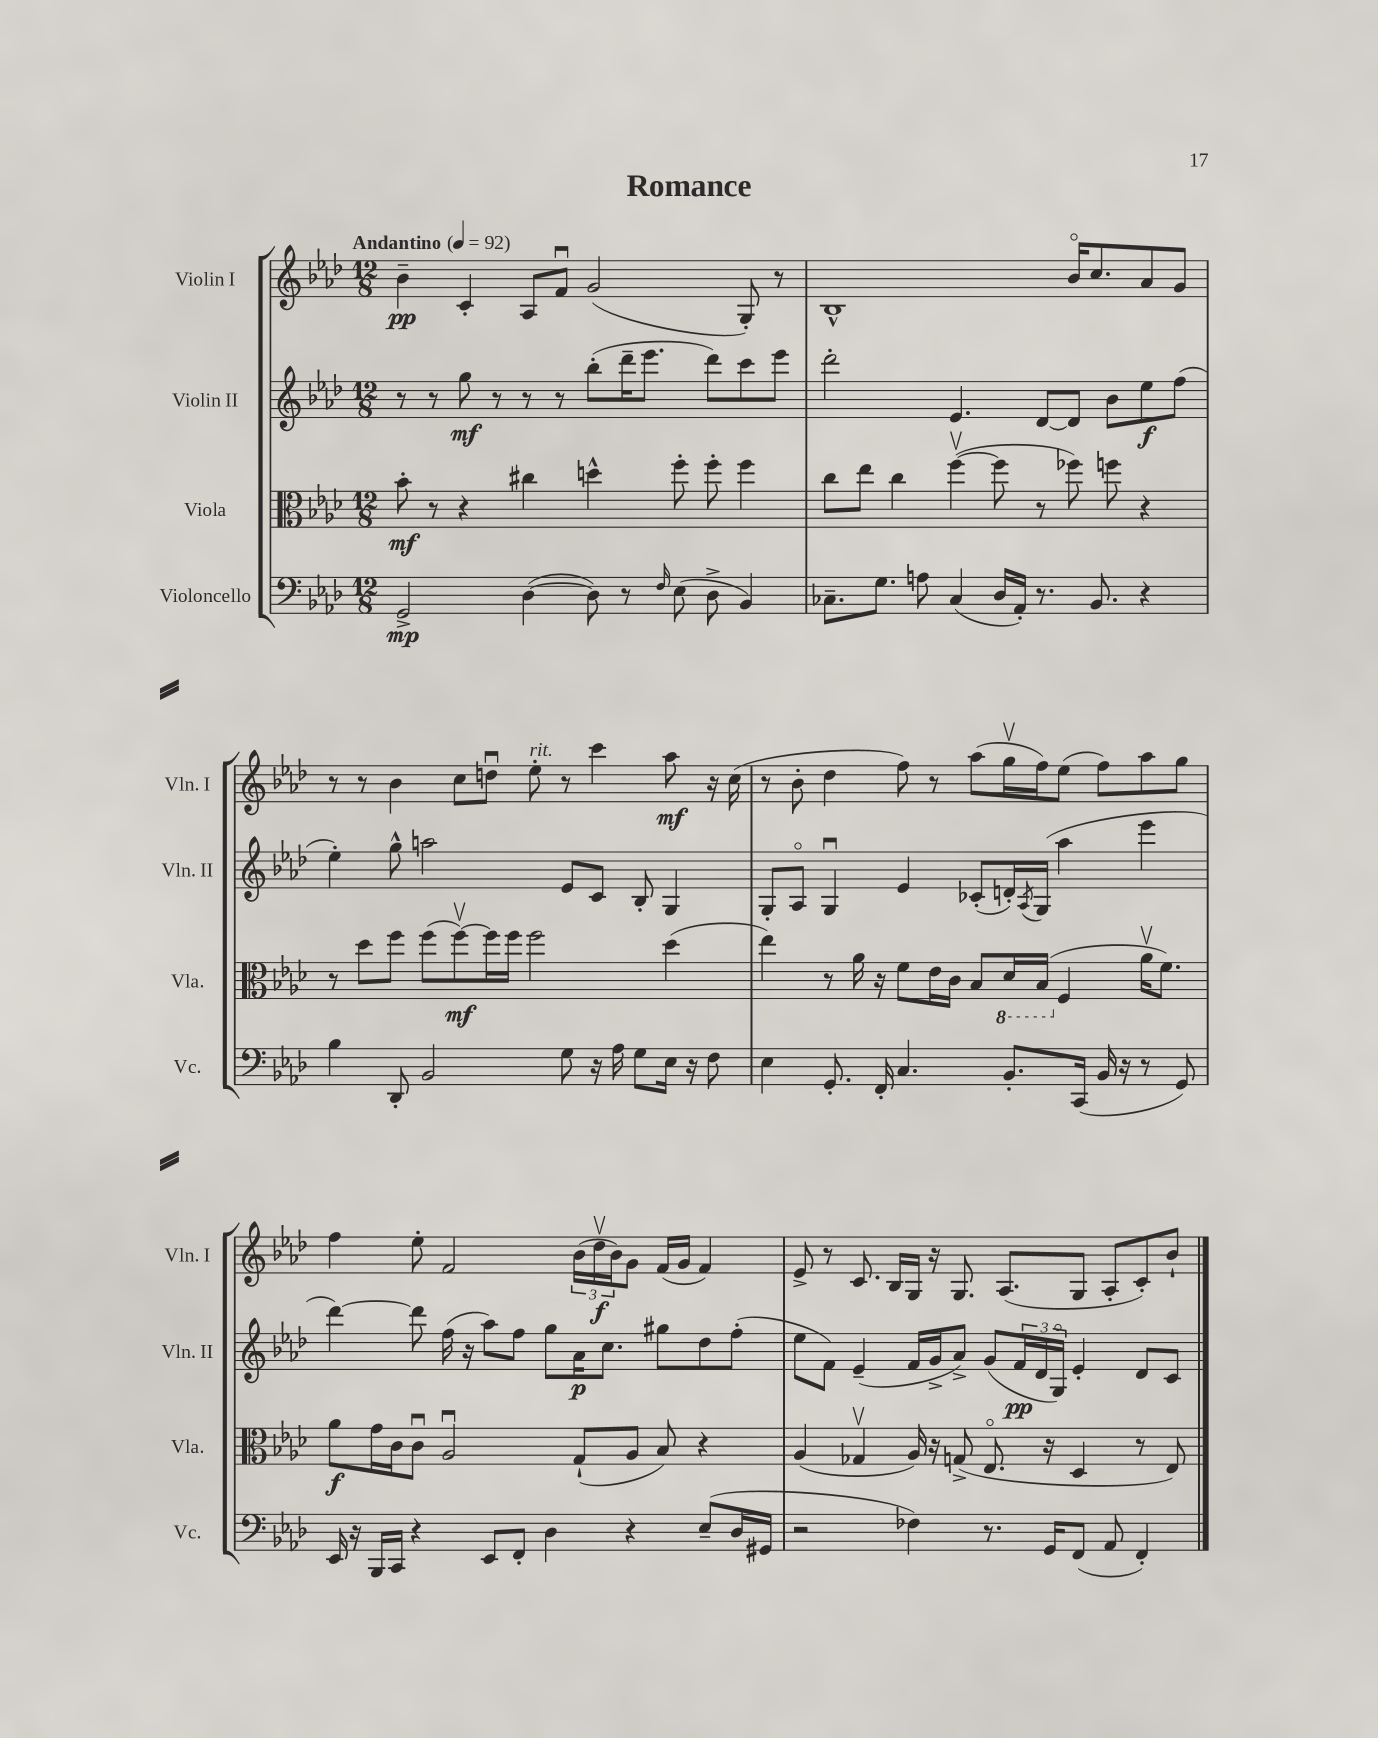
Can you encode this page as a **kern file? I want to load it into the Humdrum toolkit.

**kern	**kern	**kern	**kern
*staff4	*staff3	*staff2	*staff1
*clefF4	*clefC3	*clefG2	*clefG2
*k[b-e-a-d-]	*k[b-e-a-d-]	*k[b-e-a-d-]	*k[b-e-a-d-]
*M12/8	*M12/8	*M12/8	*M12/8
*MM92	*MM92	*MM92	*MM92
2GG^	8b-'	8r	4b-~
.	8r	8r	.
.	4r	8gg	4c'
.	.	8r	.
([4D-	4cc#	8r	8A-
.	.	8r	8fu
8D-])	4dd^^	(8bb-'	(2g
8r	.	16ddd-~	.
.	.	8.eee-	.
16qqF	.	.	.
(8E-	8ff'	.	.
8D-^	8ff'	8ddd-)	.
4BB-)	4ff	8ccc	8G')
.	.	8eee-	8r
=	=	=	=
8.C-~	8cc	2ddd-'	1B-^^
.	8ee-	.	.
8.G	.	.	.
.	4cc	.	.
8A	.	.	.
(4C-	([4ffv	4.e-	.
16D-	8ff]	.	.
16AA-')	.	.	.
8.r	8r	[8d-	.
.	8ff-)	8d-]	16b-o
8.BB-	.	.	8.cc
.	8ff	8b-	.
4r	4r	8ee-	8a-
.	.	(8ff	8g
=	=	=	=
4B-	8r	4ee-')	8r
.	8dd-	.	8r
8DD-'	8ff	8gg^^	4b-
2BB-	(8ff	2aa	.
.	[8ffv)	.	8cc
.	16ff]	.	8ddu
.	16ff	.	.
.	2ff	.	8ee-'
8G	.	8e-	8r
16r	.	8c	4ccc
16A-	.	.	.
8G	.	8B-'	.
16E-	(4dd-	4G	8aa-
16r	.	.	.
8F	.	.	16r
.	.	.	(16cc
=	=	=	=
4E-	4ee-)	8G'	8r
.	.	8A-o	8b-'
8.GG'	8r	4Gu	4dd-
.	16a-	.	.
16FF'	16r	.	.
4.C	8f	4e-	8ff)
.	16e-	.	8r
.	16c	.	.
.	8B-	(8c-'	(8aa-
8.BB-'	16D-	16d')	16ggv
.	.	8qA-	.
.	(16BB-	(16G	16ff)
.	4F	4aa-	(8ee-
(16CC	.	.	.
16BB-	.	.	8ff)
16r	.	.	.
8r	16a-v	4eee-	8aa-
.	8.f)	.	.
8GG)	.	.	8gg
=	=	=	=
16EE-	8a-	[4ddd-)	4ff
16r	.	.	.
16BBB-	16g	.	.
16CC	16c	.	.
4r	8cu	8ddd-]	8ee-'
.	2A-u	(16ff	2f
.	.	16r	.
8EE-	.	8aa-)	.
8FF'	.	8ff	.
4D-	.	8gg	.
.	(8G`	16a-	(24b-
.	.	.	24dd-v
.	.	8.cc	.
.	.	.	24b-)
4r	8A-	.	8g
.	8B-)	8gg#	(16f
.	.	.	16g
(8E-~	4r	8dd-	4f)
16D-	.	(8ff'	.
16GG#	.	.	.
=	=	=	=
2r	(4A-	8ee-	8e-^
.	.	8f)	8r
.	4G-v	(4e-~	8.c
.	.	.	16B-
4F-)	16A-)	16f	16G
.	16r	16g^	16r
.	(8G^	8a-^)	8.G
8.r	8.E-o	(8g	.
.	.	.	(8.A-
.	.	24f	.
.	.	24d-	.
16GG	16r	.	.
.	.	24Go)	.
(8FF	4D-	4e-'	8G
8AA-	.	.	8A-'
4FF')	8r	8d-	8c')
.	8E-)	8c	8b-`
==	==	==	==
*-	*-	*-	*-
